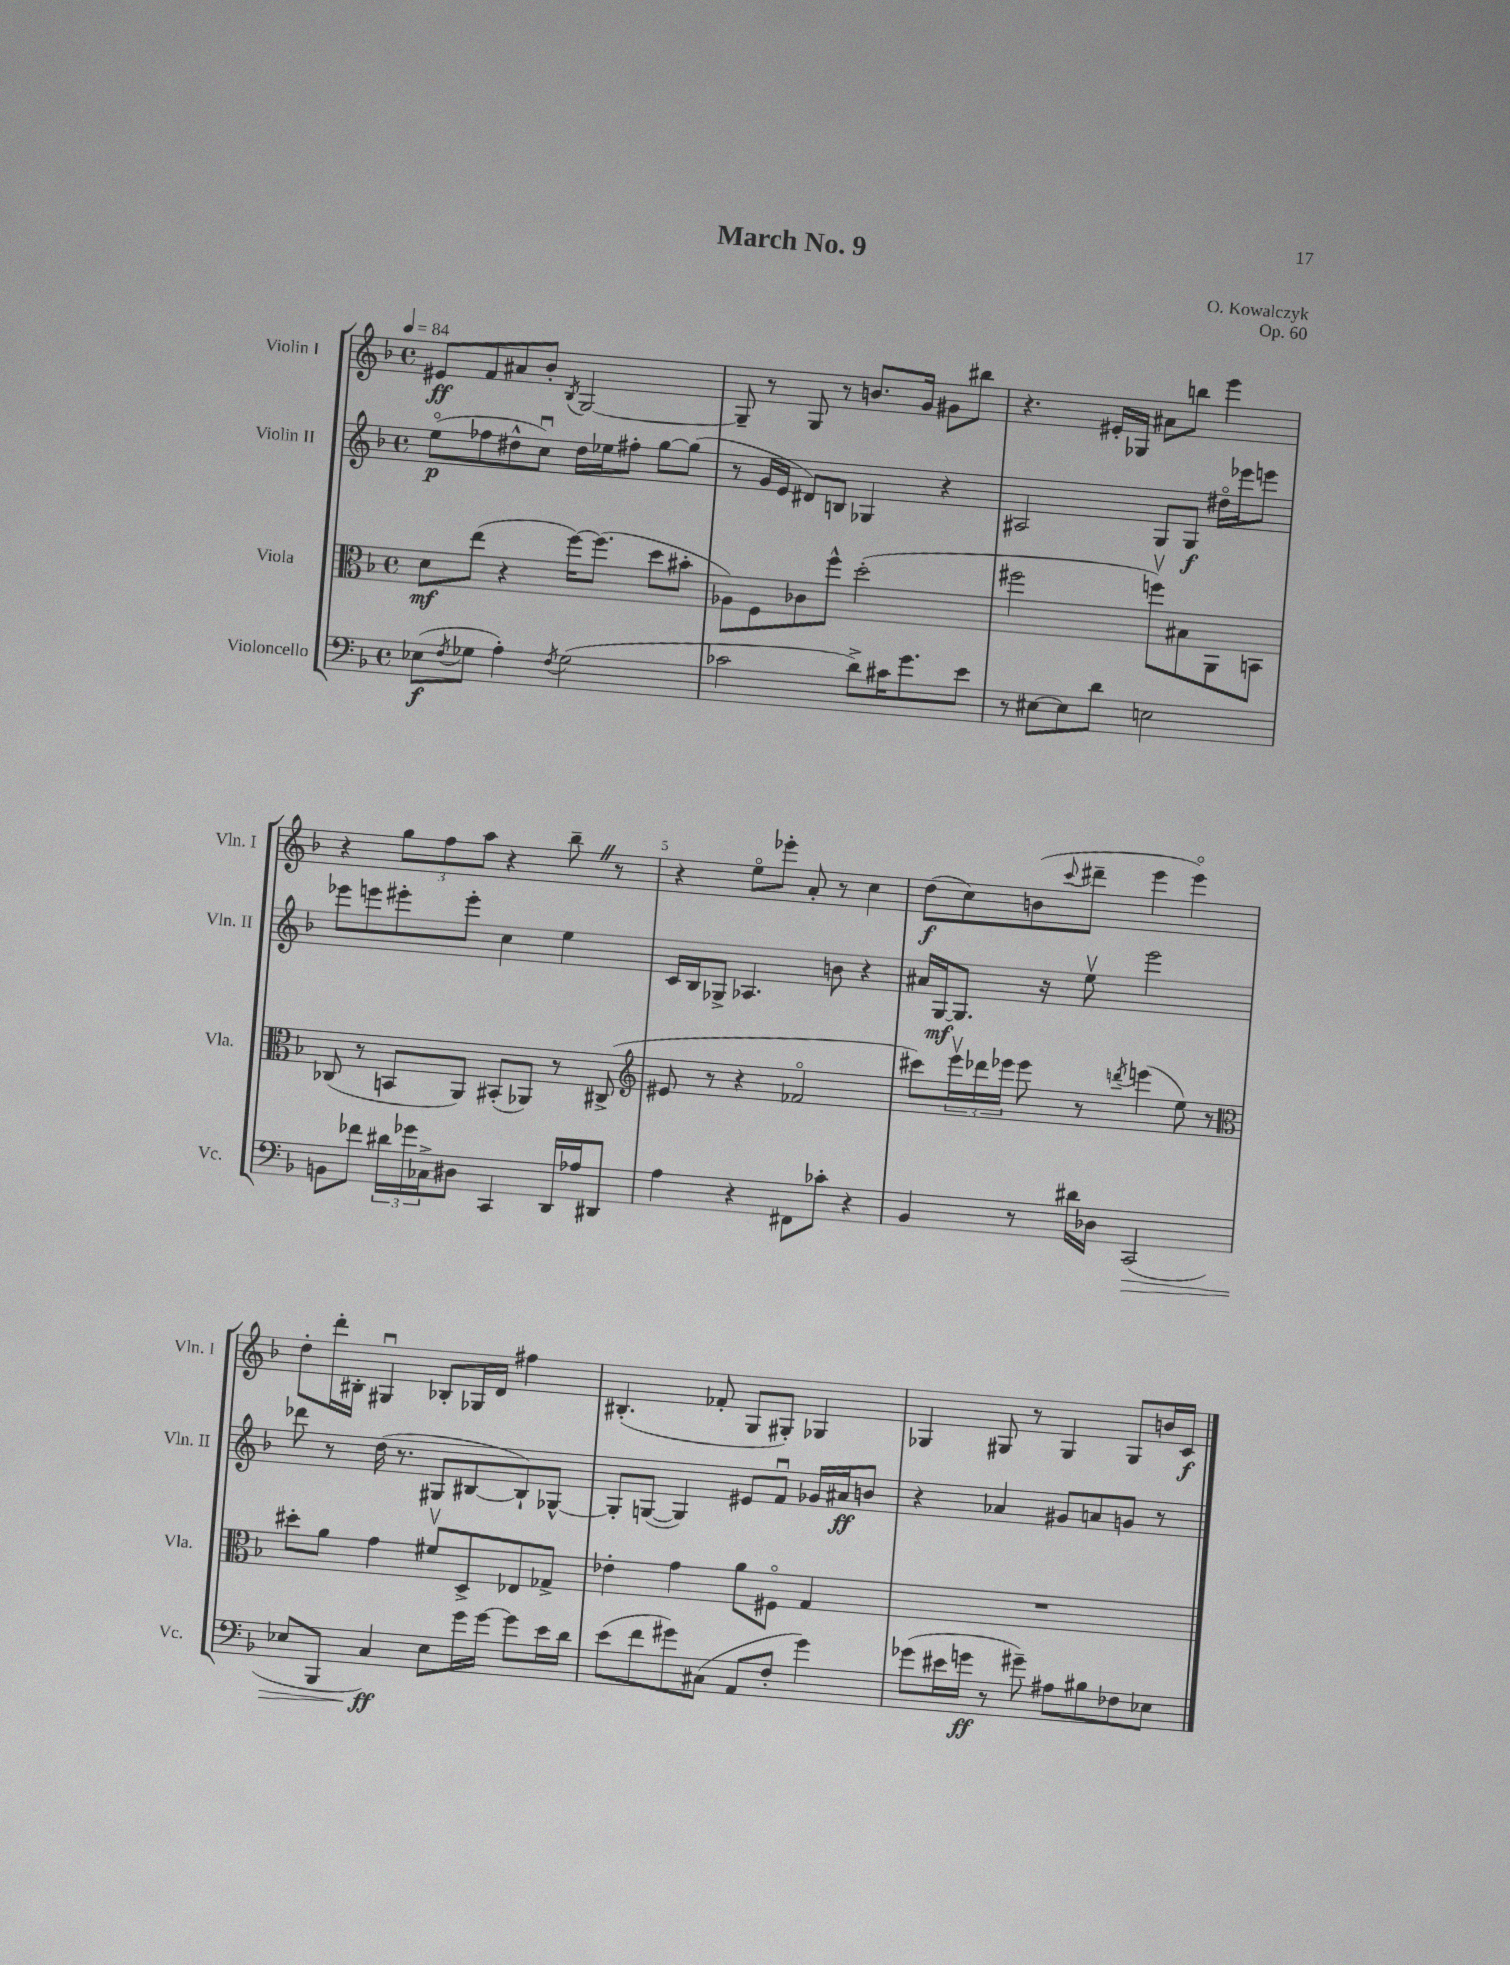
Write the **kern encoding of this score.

**kern	**dynam	**kern	**dynam	**kern	**dynam	**kern	**dynam
*part4	*part4	*part3	*part3	*part2	*part2	*part1	*part1
*staff4	*staff4	*staff3	*staff3	*staff2	*staff2	*staff1	*staff1
*I"Violoncello	*	*I"Viola	*	*I"Violin II	*	*I"Violin I	*
*I'Vc.	*	*I'Vla.	*	*I'Vln. II	*	*I'Vln. I	*
*clefF4	*	*clefC3	*	*clefG2	*	*clefG2	*
*k[b-]	*	*k[b-]	*	*k[b-]	*	*k[b-]	*
*M4/4	*	*M4/4	*	*M4/4	*	*M4/4	*
*met(c)	*	*met(c)	*	*met(c)	*	*met(c)	*
*MM84	*	*MM84	*	*MM84	*	*MM84	*
=1	=1	=1	=1	=1	=1	=1	=1
(8E-X\L	f	8d\L	mf	(8ee\L	p	8e#X/L	ff
8qF/	.	.	.	.	.	.	.
8G-X\J	.	(8ee\J	.	8ff-X\	.	8f/	.
4A'\)	.	4r	.	8dd#X^^\	.	8a#X/	.
.	.	.	.	8ccu\J)	.	8b-'/J	.
8qF/	.	.	.	.	.	8qB-/	.
(2G-\	.	[16ff\KL)	.	16dd#\LL	.	[2G/	.
.	.	(8.ff\J]	.	16ee-X\J	.	.	.
.	.	.	.	8ff#X'\J	.	.	.
.	.	8dd\L	.	[8gg\L	.	.	.
.	.	8b#X'\J	.	(8gg\J]	.	.	.
=2	=2	=2	=2	=2	=2	=2	=2
2c-X\	.	8A-X\L)	.	8r	.	8G~/]	.
.	.	8F\	.	16g/LL	.	8r	.
.	.	.	.	16e/JJ	.	.	.
.	.	8c-X\	.	8d#X/L)	.	8G/	.
.	.	8ff^^\J	.	8Bn/J	.	8r	.
8d^\L)	.	(2dd'\	.	4G-X/	.	8.bn/L	.
16c#X\K	.	.	.	.	.	.	.
8.g\	.	.	.	.	.	16g/Jk	.
.	.	.	.	4r	.	8g#X\L	.
8e\J	.	.	.	.	.	8bb#X\J	.
=3	=3	=3	=3	=3	=3	=3	=3
8r	.	2ff#X\	.	2A#X/	.	4.r	.
[8E#X\L	.	.	.	.	.	.	.
8E#\]	.	.	.	.	.	.	.
8d\J	.	.	.	.	.	16e#X'/LL	.
.	.	.	.	.	.	16G-X/JJ	.
2En\	.	8ffnv\L)	.	8G/L	.	8a#X\L	.
.	.	8B#X\	.	8G/J	f	8bbn\J	.
.	.	8AA\	.	16dd#X\LL	.	4eee\	.
.	.	.	.	16eee-X\J	.	.	.
.	.	8BBn\J	.	8eeen\J	.	.	.
!!LO:LB:g=z
=4	=4	=4	=4	=4	=4	=4	=4
8BBn\L	.	(8C-X/	.	8eee-X\L	.	4r	.
8f-X\J	.	8r	.	8eeen\	.	.	.
24d#X\LL	.	8BBn/L	.	8eee#X'\	.	12gg\L	.
24g-X\	.	.	.	.	.	.	.
24C-X^\J	.	.	.	.	.	12ff\	.
8D#X\J	.	8AA/J)	.	8eee#'\J	.	.	.
.	.	.	.	.	.	12aa\J	.
4CC/	.	(8BB#X'/L	.	4cc\	.	4r	.
.	.	8AA-X/J)	.	.	.	.	.
16DD/LL	.	8r	.	4ee\	.	8bb-~Z\	.
16A-X/J	.	.	.	.	.	.	.
8DD#X/J	.	(8C#X^/	.	.	.	8r	.
=5	=5	=5	=5	=5	=5	=5	=5
*	*	*clefG2	*	*	*	*	*
4A\	.	8e#X/	.	16c/LL	.	4r	.
.	.	.	.	16B-/J	.	.	.
.	.	8r	.	8G-X^/J	.	.	.
4r	.	4r	.	4.A-X/	.	8ee\L	.
.	.	.	.	.	.	8eee-X'\J	.
8FF#X\L	.	2f-X/	.	.	.	8a'/	.
8c-X'\J	.	.	.	8bn\	.	8r	.
4r	.	.	.	4r	.	4cc\	.
=6	=6	=6	=6	=6	=6	=6	=6
4BB-/	.	8ccc#X\L)	.	16a#X/LL	.	(8dd\L	f
.	.	.	.	[16G/J	mf	.	.
.	.	24eeev\L	.	8.G/J]	.	8cc\)	.
.	.	24ddd-X\	.	.	.	.	.
.	.	24eee-X\JJ	.	.	.	.	.
8r	.	8eee-\	.	.	.	(8bn\	.
.	.	.	.	16r	.	.	.
.	.	.	.	.	.	8qqccc/	.
16d#X\LL	.	8r	.	8eev\	.	8ddd#X~\J	.
16D-X\JJ	.	.	.	.	.	.	.
.	.	8qdddn/	.	.	.	.	.
!	!LO:HP:b	!	!	!	!	!	!
(2CC/	>	(4eeen\	.	2eee\	.	4eee\	.
.	.	8ee\)	.	.	.	4eee\)	.
.	.	8r	.	.	.	.	.
!!LO:LB:g=z
=7	=7	=7	=7	=7	=7	=7	=7
*	*	*clefC3	*	*	*	*	*
8E-X/L	.	8dd#X'\L	.	8ddd-X\	.	8dd'\L	.
8BBB-/J	.	8a\J	.	8r	.	16ddd'\L	.
.	.	.	.	.	.	16B#X'\JJ	.
4C/)	ff	4g\	.	(16dd\	.	4G#Xu/	.
.	.	.	.	8.r	.	.	.
8E-\L	]	8f#Xv/L	.	8G#X/L	.	8B-X'/L	.
16g\L	.	8D^/	.	[8B#X/	.	16G-X/L	.
[16g\JJ	.	.	.	.	.	16d/JJ	.
8g\L]	.	8E-X/	.	8B#`/])	.	4ff#X\	.
16e\L	.	8G-X^/J	.	[8G-X^^/J	.	.	.
16d\JJ	.	.	.	.	.	.	.
=8	=8	=8	=8	=8	=8	=8	=8
(8e\L	.	4e-X'\	.	8G-'/L]	.	(4.B#X'/	.
8f\	.	.	.	([8Gn/J	.	.	.
8g#X\)	.	4g\	.	4G/])	.	.	.
(8C#X\J	.	.	.	.	.	8f-X'/	.
8AA/L	.	8a\L	.	8e#X/L	.	8G/L	.
8F'/J	.	8F#X\J	.	8fu/J	.	8G#X'/J)	.
4g#\)	.	4G/	.	16g-X/LL	.	4G-X/	.
.	.	.	.	16a#X/J	ff	.	.
.	.	.	.	8bn/J	.	.	.
=9	=9	=9	=9	=9	=9	=9	=9
(8g-X\L	.	1r	.	4r	.	4G-X/	.
16e#X\L	.	.	.	.	.	.	.
16gn\JJ	ff	.	.	.	.	.	.
8r	.	.	.	4a-X/	.	8G#X/	.
8g#X~\)	.	.	.	.	.	8r	.
8A#X\L	.	.	.	8g#X/L	.	4G#/	.
8B#X\	.	.	.	8an/	.	.	.
8F-X\	.	.	.	8gn/J	.	8G#/L	.
8E-X\J	.	.	.	8r	.	16bn/L	.
.	.	.	.	.	.	16c/JJ	f
==	==	==	==	==	==	==	==
*-	*-	*-	*-	*-	*-	*-	*-
